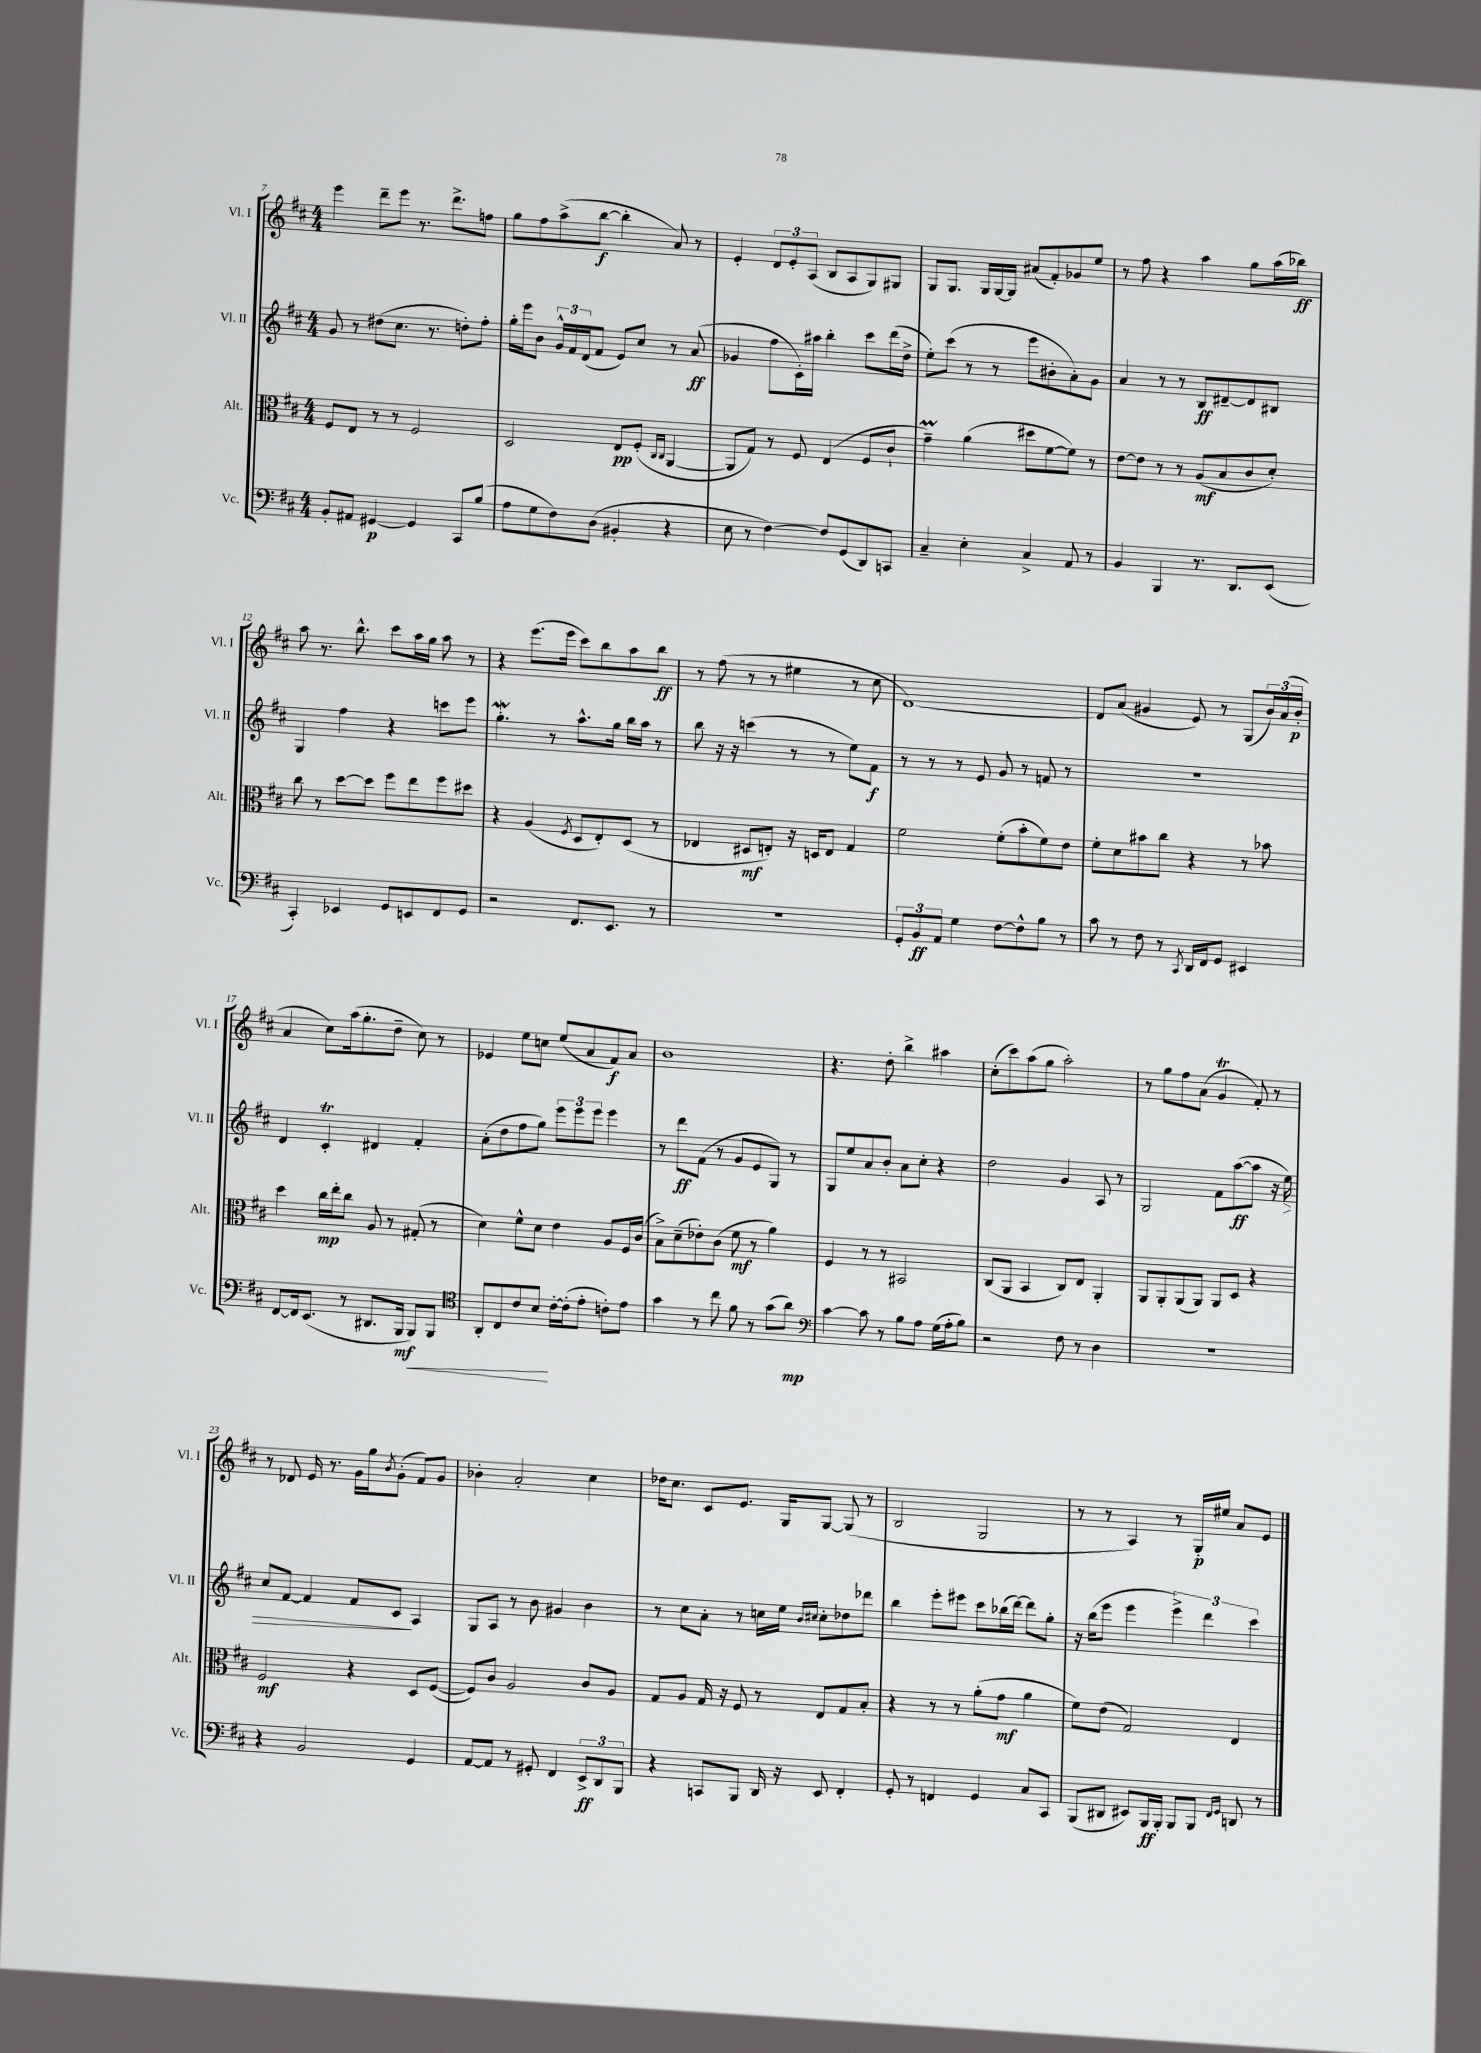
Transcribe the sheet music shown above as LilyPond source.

<<
\new StaffGroup <<
\new Staff = "s0" \with { instrumentName = "Vl. I" shortInstrumentName = "Vl. I" } {
    \clef treble \key d \major \numericTimeSignature \time 4/4
    e'''4 d'''8-- e'''8 r8. d'''8.-> f''8 |
    g''8 fis''8 a''8->( b''8~\f b''4-. a'8) r8 |
    e'4-. \tuplet 3/2 { d'8 e'8-. a8( } b8 a8 g8) gis8 |
    g8 g8. g16 g16~ g16 ais'8( fis'8-.) ges'8 e''8 |
    r8 fis''8 r4 a''4 g''8 a''16( bes''16\ff) |
    a''8 r8. b''8.-^ cis'''8 a''16 g''16 a''8 r8 |
    r4 e'''8.( e'''16 cis'''8) b''8 a''8 b''8\ff |
    r8 fis''8( r8 r8 eis''4 r8 cis''8 |
    d'1~) |
    d'8 a'8( gis'4 e'8) r8 g8( \tuplet 3/2 { b'16) a'16( b'16-.\p } |
    a'4 cis''8) a''16( g''8.-. d''8-- cis''8) r8 |
    ees'4 e''8 c''8 e''8( a'8 fis'8\f) a'8 |
    b'1 |
    r4. d''8-. b''4-> ais''4 |
    cis''8-.( cis'''8) a''8( g''8 a''2-.) |
    r8 g''8 fis''8 a'8( g'4\trill fis'8-.) r8 |
    r8 des'8 e'16 r8. g'16 g''16 \acciaccatura { b'8 } g'8-.( fis'8) g'8 |
    bes'4-. a'2-. cis''4 |
    des''16 cis''8. cis'8 e'8. g16 g8~ g8( r8 |
    b2 g2 |
    r8 r8 a4) r8 g16-.\p eis''16 a'8 e'8 \bar "|." |
}
\new Staff = "s1" \with { instrumentName = "Vl. II" shortInstrumentName = "Vl. II" } {
    \clef treble \key d \major \numericTimeSignature \time 4/4
    g'8 r8 dis''8( cis''8. r8. d''8-.) fis''8-. |
    g''16-. e'''16 b'8 \tuplet 3/2 { g'16-^ fis'16 d'16( } fis'8 e'8) cis''8 r8 a'8\ff( |
    ges'4 fis''8 cis'16-.) ais''16 b''4-. cis'''8 d'''16( d''16-> |
    e''8-.) cis'''8( r8 r8 e'''8 bis'8-. a'8-.) g'8 |
    a'4 r8 r8 b8\ff dis'8~-- dis'8 bis8 |
    g4 fis''4 r4 c'''8 e'''8 |
    g''4.-.\mordent r8 a''8.-^ g''16 b''16 a''16 r8 |
    b''8 r16 r16 c'''4( r8 r8 e''8) fis'8\f |
    r8 r8 r8 e'8 g'8 r8 f'8 r8 |
    R1 |
    d'4 cis'4-.\trill dis'4 fis'4-. |
    a'8-.( d''8 fis''8 g''8) \tuplet 3/2 { e'''8 e'''8 e'''8 } e'''4 |
    r8 d'''8\ff fis'8( r8 g'8 e'8 g8) r8 |
    g8 e''8 a'8 b'8-. a'8 cis''8-. r4 |
    d''2 g'4 a8 r8 |
    g2 fis'8 a''8~\ff( a''8 r16 e''16\>) |
    cis''8 fis'8~ fis'4 fis'8 cis'8\! a4 |
    g8 a8 r8 b'8 gis'4 b'4 |
    r8 cis''8 a'8-. r8 c''16 e''16 \grace { b'16 cis''16 } cis''8-. des''8 des'''8 |
    b''4 e'''8-. eis'''8 cis'''8 bes''16( d'''16~) d'''8 g''8-. |
    r16 b''16( e'''8 e'''4 \tuplet 3/2 { e'''4->) d'''4 cis'''4 } \bar "|." |
}
\new Staff = "s2" \with { instrumentName = "Alt." shortInstrumentName = "Alt." } {
    \clef alto \key d \major \numericTimeSignature \time 4/4
    fis8 e8 r8 r8 fis2 |
    d2 e8\pp fis8-.( \grace { cis16 cis16 } a,4~ |
    a,8 g8) r8 fis8 e4( fis8 cis'8-! |
    g'4--\prall) a'4( dis''8 fis'8~ fis'8) r8 |
    e'8~ e'8 r8 r8 a8\mf( b8 cis'8 d'8-.) |
    cis''8 r8 d''8~ d''8 fis''8 e''8 fis''8 dis''8 |
    r4 a4( \acciaccatura { fis8 } d8 e8-.) d8( r8 |
    ees4 dis8\mf e8-.) r16 d16 e8 g4 |
    fis'2 fis'8-.( b'8-. fis'8) e'8 |
    fis'8-. d'8 bis'8 cis''8 r4 r8 bes'8 |
    d''4 cis''16\mp e''16-. cis''8 a8 r8 gis8-.( r8 |
    d'4) fis'8-^ d'8 e'4 a8 fis16 cis'16( |
    b8->) d'8--( ees'8-.) cis'8( fis'8\mf r8 a'4) |
    fis4 r8 r8 bis,2 |
    cis8( a,8 b,4 cis8) e8 a,4-. |
    a,8 a,8-. a,8( a,8) a,8 d8 r4 |
    fis2\mf r4 d8 fis8~( |
    fis8) cis'8 a2 cis'8 a8 |
    g8 a8 g16 r16 fis8 r8 e8 g8 b8-. |
    r4 r8 r8 a'8-.( g'8\mf a'4 |
    fis'8) e'8( g2) e4 \bar "|." |
}
\new Staff = "s3" \with { instrumentName = "Vc." shortInstrumentName = "Vc." } {
    \clef bass \key d \major \numericTimeSignature \time 4/4
    b,8-. ais,8 gis,4~\p gis,4 cis,8 b8( |
    a8 g8 fis8) d8( bis,4-. r4 |
    e8 r8 fis4~) fis8 g,8( d,8) c,8 |
    cis4-- e4-. cis4-> a,8 r8 |
    b,4 b,,4 r8. d,8. e,8( |
    cis,4-.) ees,4 g,8 e,8 fis,8 g,8 |
    r2 fis,8. e,8. r8 |
    r1 |
    \tuplet 3/2 { g,8-. b,8\ff a,8 } g4 fis8~ fis8-^ b8 r8 |
    cis'8 r8 fis8 r8 \acciaccatura { cis,8 } d,16 fis,16 g,8 eis,4 |
    fis,8~ fis,16 e,8.( r8 dis,8. b,,16\mf b,,8\<) b,,8 |
    \clef tenor a,8-. cis8 cis'8 b8\! cis'16~-. cis'16-.( e'8-. c'8-.) e'8 |
    g'4 r8 cis''8 fis'8 r8 g'8( a'8\mp) |
    \clef bass cis'4~ cis'8 r8 b8 a8 g16( a16-. b8) |
    r2 fis8 r8 d4 |
    R1 |
    r4 b,2 g,4 |
    a,8~ a,8 r8 gis,8-. fis,4 \tuplet 3/2 { e,8->\ff d,8 b,,8 } |
    r4 c,8 b,,8 d,16 r16 e,8 fis,4-. |
    g,8-. r8 f,4 g,4 cis8 cis,8 |
    b,,8( dis,8 eis,8) b,,16\ff b,,16-. b,,8 b,,8 \grace { fis,16 g,16 } d,8 r8 \bar "|." |
}
>>
>>
\layout { \context { \Score currentBarNumber = #7 } }
